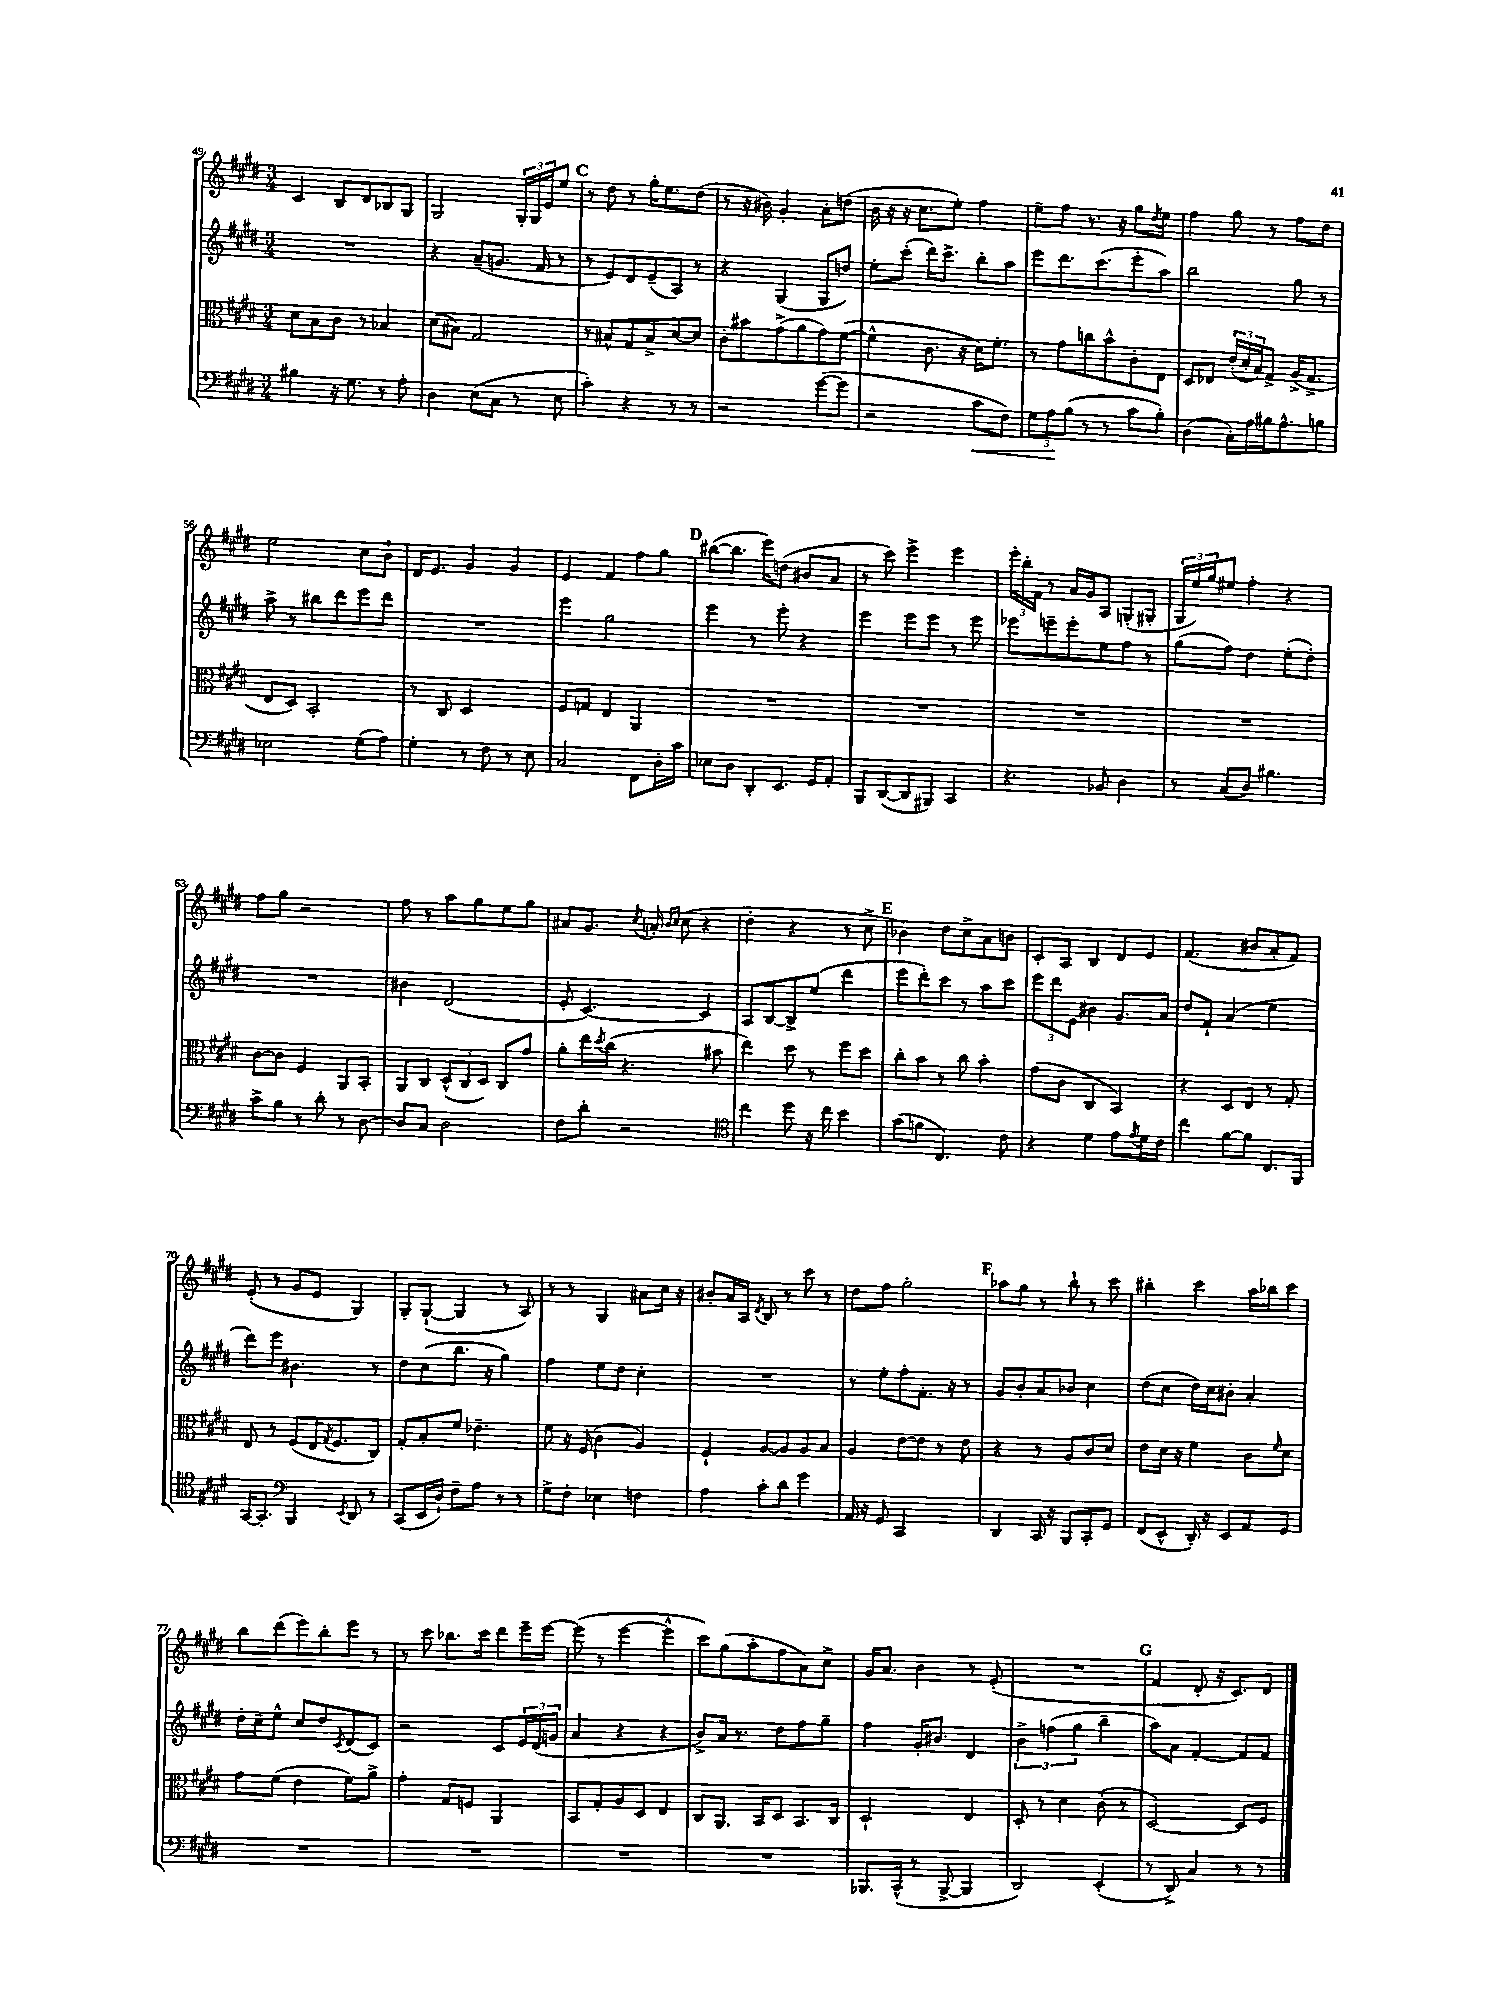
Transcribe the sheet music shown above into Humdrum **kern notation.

**kern	**dynam	**kern	**kern	**kern
*part4	*part4	*part3	*part2	*part1
*staff4	*staff4	*staff3	*staff2	*staff1
*clefF4	*	*clefC3	*clefG2	*clefG2
*k[f#c#g#d#]	*	*k[f#c#g#d#]	*k[f#c#g#d#]	*k[f#c#g#d#]
*M3/4	*	*M3/4	*M3/4	*M3/4
=49	=49	=49	=49	=49
4B#X\	.	8d#\L	2.r	4c#/
.	.	8B\	.	.
16r	.	8c#\J	.	8B/L
8.G#\	.	.	.	.
.	.	8r	.	8d#/
8r	.	4B-X/	.	8B-X/
8A'\	.	.	.	8G#/J
=50	=50	=50	=50	=50
4D#\	.	(8d#\L	4r	2G#/
.	.	8B#X\J)	.	.
(8E\L	.	2G#/	(8a~/L	.
8C#\J	.	.	8.gn/J	.
8r	.	.	.	24G#'/LL
.	.	.	.	24G#/
.	.	.	16f#/	.
.	.	.	.	24e/J
8E\	.	.	8r	8ee/J
!!LO:REH:place=s1:t=C
=51	=51	=51	=51	=51
4c#'\)	.	8r	8r	8r
.	.	8B#X^^/L	8e/L)	8dd#\
4r	.	8G#/	8d#/	8r
.	.	8B#^/	(8e~/	16gg#'\KL
.	.	.	.	8.ee\
8r	.	[8d#/	8A/J)	.
8r	.	8d#/J]	8r	(8dd#\J
=52	=52	=52	=52	=52
2r	.	8c#'\L	4r	8r
.	.	8b#X\	.	16r
.	.	.	.	16b#X\)
.	.	(8g#^\	(4G#/	4g#'/
.	.	8a\	.	.
([8g#\L	.	8g#\)	8G#/L	8a'\L
8g#\J]	.	([8f#\J	8ddn/J)	(8ddn\J
=53	=53	=53	=53	=53
2r	.	4f#^^\]	8ee'\L	16b\
.	.	.	.	16r
.	.	.	(8ccc#'\J	16r
.	.	.	.	8.cc#\L
.	.	8.c#\	16ddd#\KL)	.
.	.	.	8.ccc#^\J	.
.	.	.	.	8ee'\J)
.	.	16r	.	.
!	!LO:HP:b	!	!	!
8c#\L	<	16d#\KL)	8bb'\L	4ff#\
.	.	8.f#'\J	.	.
8F#\J)	.	.	8aa\J	.
=54	=54	=54	=54	=54
12G#\L	.	8r	8eee\L	8ee~\L
12A\	.	.	.	.
.	.	8g#\L	8.ddd#\	8ff#\J
(12B\J	[	.	.	.
8r	.	8ccn\	.	8.r
.	.	.	(8.ccc#\	.
8r	.	8b^^\	.	.
.	.	.	.	16r
8c#\L	.	8c#'\	8eee'\	8gg#\L
.	.	.	.	8qdd#/
8B'\J)	.	8E\J	8aa\J)	8ee\J
=55	=55	=55	=55	=55
(4D#\	.	8D#/L	2bb\	4ff#\
.	.	8E-X/J	.	.
16C#'\LL)	.	(24e'/LL	.	8gg#\
.	.	24d#'/	.	.
16A\	.	.	.	.
.	.	24B/J)	.	.
16B#X\J	.	8G#^/J	.	8r
8.A^^\	.	.	.	.
.	.	(16A^/KL	8gg#\	8ff#\L
.	.	8.G#^/J	.	.
8Bn\J	.	.	8r	8dd#\J
!!LO:LB:g=z
=56	=56	=56	=56	=56
2E-X\	.	8E/L	8aa^\	2ee\
.	.	8D#/J)	8r	.
.	.	2BB'/	8bb#X\L	.
.	.	.	8ddd#\	.
(8G#\L	.	.	8eee\	8cc#\L
8A\J)	.	.	8ddd#\J	8b`\J
=57	=57	=57	=57	=57
4G#'\	.	8r	2.r	16d#/KL
.	.	.	.	8.e/J
.	.	8C#/	.	.
8r	.	2D#/	.	4g#/
8F#\	.	.	.	.
8r	.	.	.	4g#/
8E\	.	.	.	.
=58	=58	=58	=58	=58
2C#/	.	8F#/L	4eee\	4e/
.	.	8Gn/J	.	.
.	.	4E/	2gg#\	4f#/
8FF#\L	.	4AA/	.	8ff#\L
16D#'\L	.	.	.	8gg#\J
16c#\JJ	.	.	.	.
!!LO:REH:place=s1:t=D
=59	=59	=59	=59	=59
8E-X\L	.	2.r	4eee\	([8bb#X\L
8D#\J	.	.	.	8.bb#\J]
8DD#'/L	.	.	8r	.
.	.	.	.	16eee\KL)
8.EE/J	.	.	8eee'\	(8ddn\J
.	.	.	4r	8b#X/L
16GG#/KL	.	.	.	.
8AA'/J	.	.	.	8a/J
=60	=60	=60	=60	=60
8BBB/L	.	2.r	4eee\	8r
([8DD#/	.	.	.	8ccc#\)
8DD#/]	.	.	8eee\L	4eee^\
8BBB#X/J)	.	.	8eee\J	.
4CC#/	.	.	8r	4eee\
.	.	.	8eee\	.
=61	=61	=61	=61	=61
4.r	.	2.r	8eee-X\L	24eee'\LL
.	.	.	.	24bb'\
.	.	.	.	24f#\JJ
.	.	.	8eeen~\	8r
.	.	.	8eee'\	16a/LL
.	.	.	.	16g#/J
8BB-X/	.	.	8ee\	8A/J
4D#\	.	.	8ff#\J	(8Gn'/L
.	.	.	8r	8G#X'/J
=62	=62	=62	=62	=62
8r	.	2.r	(8gg#\L	24G#/LL
.	.	.	.	24ee/)
.	.	.	.	24gg#/J
(8C#/L	.	.	8ff#\J)	8ee#X/J
8D#/J)	.	.	4dd#\	4ff#'\
4.B#X\	.	.	.	.
.	.	.	(8ee'\L	4r
.	.	.	8dd#'\J)	.
!!LO:LB:g=z
=63	=63	=63	=63	=63
8c#^\L	.	[8c#\L	2.r	8ff#\L
8B\J	.	8c#\J]	.	8gg#\J
8r	.	4F#/	.	2r
8d#'\	.	.	.	.
8r	.	8AA/L	.	.
[8D#\	.	8BB'/J	.	.
=64	=64	=64	=64	=64
8D#/L]	.	8AA/L	4b#X\	8ff#\
8C#/J	.	8C#/J	.	8r
2D#\	.	(12D#^^/L	(2d#/	8aa\L
.	.	12C#/	.	.
.	.	.	.	8gg#\
.	.	12D#/J)	.	.
.	.	8C#/L	.	8ee\
.	.	8g#/J	.	8gg#\J
=65	=65	=65	=65	=65
8F#\L	.	8a'\L	8e'/	8a#X/L
8d#'\J	.	16ee\L	[4.c#/)	8.g#/J
.	.	8qdd#/	.	.
.	.	(16cc#\JJ	.	.
2r	.	4.r	.	.
.	.	.	.	8qcc#/
.	.	.	.	16an'/
.	.	.	.	16qqb/LL
.	.	.	.	16qqcc#/JJ
.	.	.	.	(8cc#\
.	.	.	4c#/]	4r
.	.	8b#X\	.	.
=66	=66	=66	=66	=66
*clefC4	*	*	*	*
4cc#\	.	4ee\)	8A/L	4dd#'\
.	.	.	[8B/	.
8dd#\	.	8dd#\	8B^/]	4r
16r	.	8r	(8ee/J	.
16cc#\	.	.	.	.
4b\	.	8ff#\L	4ddd#\	8r
.	.	8dd#\J	.	8cc#^\
!!LO:REH:place=s1:t=E
=67	=67	=67	=67	=67
(8g#\L	.	8cc#'\L	8eee\L	4b-X\)
8fn\J	.	8b\J	8ddd#'\)	.
4.C#/)	.	8r	8ccc#\J	8dd#\L
.	.	8cc#\	8r	8cc#^\
.	.	4b'\	8aa\L	8a\
8c#\	.	.	8ccc#\J	8bn\J
=68	=68	=68	=68	=68
4r	.	(8g#\L	12eee\L	8c#'/L
.	.	.	12ddd#\	.
.	.	8c#\J	.	8A/J
.	.	.	12e\J	.
4d#\	.	4C#/	4b#X\	4B/
8e\L	.	4BB/)	8.g#/L	8d#/L
8qe/	.	.	.	.
16d#\L	.	.	.	8e/J
16c#\JJ	.	.	16a/Jk	.
=69	=69	=69	=69	=69
4cc#\	.	4r	8dd#/L	(4.f#/
.	.	.	8f#`/J	.
[8f#\L	.	8D#/L	(4a/	.
8f#\J]	.	8E/J	.	8b#X/L
8.C#/L	.	8r	4ee\	8a'/
.	.	8G#'/	.	8f#/J)
16FF#/Jk	.	.	.	.
!!LO:LB:g=z
=70	=70	=70	=70	=70
[16GG#/KL	.	8E/	8ddd#\L)	(8e'/
8.GG#'/J]	.	.	.	.
.	.	8r	8eee\J	8r
*clefF4	*	*	*	*
4BBB/	.	(8F#/L	4.b#X\	8g#/L
.	.	16E/K	.	8e/J
.	.	8qG#/	.	.
.	.	8.F#/	.	.
8qEE/	.	.	.	.
8DD#/	.	.	.	4G#/)
8r	.	8C#/J)	8r	.
=71	=71	=71	=71	=71
(8CC#/L	.	8G#'/L	8dd#\L	8G#'/L
16EE/L	.	8B'/	(8cc#\	([8G#`/J
16D#`/JJ)	.	.	.	.
8F#~\L	.	8f#/J	8.bb\J	4G#/]
8A\J	.	4.e-X~\	.	.
.	.	.	16r	.
8r	.	.	4gg#\)	8r
8r	.	.	.	8A/)
=72	=72	=72	=72	=72
8G#^\L	.	8f#\	4ff#\	8r
8F#'\J	.	16r	.	8r
.	.	(16F#/	.	.
4E-X\	.	4c#\	8ee\L	4G#/
.	.	.	8dd#\J	.
4Fn\	.	4A/)	4cc#'\	8a#X\L
.	.	.	.	16cc#\Jk
.	.	.	.	16r
=73	=73	=73	=73	=73
4A\	.	4F#`/	2.r	8b#X'/L
.	.	.	.	16a/L
.	.	.	.	16A/JJ
.	.	.	.	8qd#/
8c#'\L	.	[8A/L	.	8B/
8d#\J	.	8A/]	.	8r
4g#\	.	8A/	.	8ccc#\
.	.	8B/J	.	8r
=74	=74	=74	=74	=74
16AA/	.	4A/	8r	8dd#\L
16r	.	.	.	.
8GG#/	.	.	8ee'\L	8ff#\J
2CC#/	.	[8e\L	8ff#'\	2gg#'\
.	.	8e\J]	8.f#'\J	.
.	.	8r	.	.
.	.	.	16r	.
.	.	8e\	8r	.
!!LO:REH:place=s1:t=F
=75	=75	=75	=75	=75
4DD#/	.	4r	8g#/L	8aa-X\L
.	.	.	8b'/	8gg#\J
16CC#/	.	8r	8a/	8r
16r	.	.	.	.
8BBB/L	.	8A/L	8b-X/J	8bb`\
8CC#'/	.	8c#/	4cc#\	8r
8GG#/J	.	8d#/J	.	8ccc#\
=76	=76	=76	=76	=76
(8FF#/L	.	8e\L	(8dd#\L	4bb#X'\
8EE^^/J	.	16d#\Jk	8cc#\J	.
.	.	16r	.	.
16DD#'/)	.	4f#\	16dd#\LL)	4ccc#\
16r	.	.	16cc#\J	.
8EE/L	.	.	8b#X'\J	.
8AA/	.	8c#\L	4a'/	16aa\LL
.	.	.	.	16bb-X\J
.	.	16qqf#/	.	.
8GG#/J	.	8d#\J	.	8ccc#\J
!!LO:LB:g=z
=77	=77	=77	=77	=77
2.r	.	8g#\L	16dd#'\LL	8bb\L
.	.	.	16cc#~\J	.
.	.	(8f#\J	8ee^^\J	(8ddd#\
.	.	4e\	8cc#/L	8eee\)
.	.	.	8dd#/	8bb'\
.	.	.	8qc#/	.
.	.	8f#\L)	(8d#/	8eee\J
.	.	8a^\J	8c#/J)	8r
=78	=78	=78	=78	=78
2.r	.	4g#'\	2r	8r
.	.	.	.	8ccc#\
.	.	8G#/L	.	8.bb-X\L
.	.	8Fn/J	.	.
.	.	.	.	16ccc#\Jk
.	.	4AA/	8c#/L	8ddd#\L
.	.	.	24e/L	16eee~\L
.	.	.	(24d#/	.
.	.	.	.	[16eee\JJ
.	.	.	24gn/JJ	.
=79	=79	=79	=79	=79
2.r	.	8BB/L	4a/	(8eee\]
.	.	8G#'/	.	8r
.	.	8A/	4r	[4eee\
.	.	8D#/J	.	.
.	.	4E/	4r	4eee^^\]
=80	=80	=80	=80	=80
2.r	.	8C#/L	8b^/L)	8ccc#\L)
.	.	8.AA/J	16a/Jk	(8gg#\
.	.	.	8.r	.
.	.	.	.	8aa'\
.	.	16BB/KL	.	.
.	.	8D#/J	8dd#\L	8ff#\
.	.	8.BB/L	8ff#\	8a\)
.	.	.	8gg#~\J	8cc#^\J
.	.	16C#/Jk	.	.
=81	=81	=81	=81	=81
8.BBB-X/L	.	2D#`/	4ff#\	16g#/KL
.	.	.	.	8.a/J
(16CC#^^/Jk	.	.	.	.
8r	.	.	16g#'/KL	4b\
.	.	.	8.b#X/J	.
[8BBB-^/	.	.	.	.
4BBB-/]	.	4E/	4d#/	8r
.	.	.	.	(8e'/
=82	=82	=82	=82	=82
2DD#/)	.	8D#'/	6b^\	2.r
.	.	8r	.	.
.	.	.	(6ffn\	.
.	.	4d#\	.	.
.	.	.	6gg#\	.
(4EE'/	.	(8c#'\	4bb~\	.
.	.	8r	.	.
!!LO:REH:place=s1:t=G
=83	=83	=83	=83	=83
8r	.	[2D#/)	8aa\L)	4f#/
8DD#^/)	.	.	8a\J	.
4C#/	.	.	[4f#'/	8d#'/
.	.	.	.	16r
.	.	.	.	8.c#/L)
8r	.	8D#/L]	8f#/L]	.
8r	.	8F#/J	8f#/J	8d#/J
==	==	==	==	==
*-	*-	*-	*-	*-
